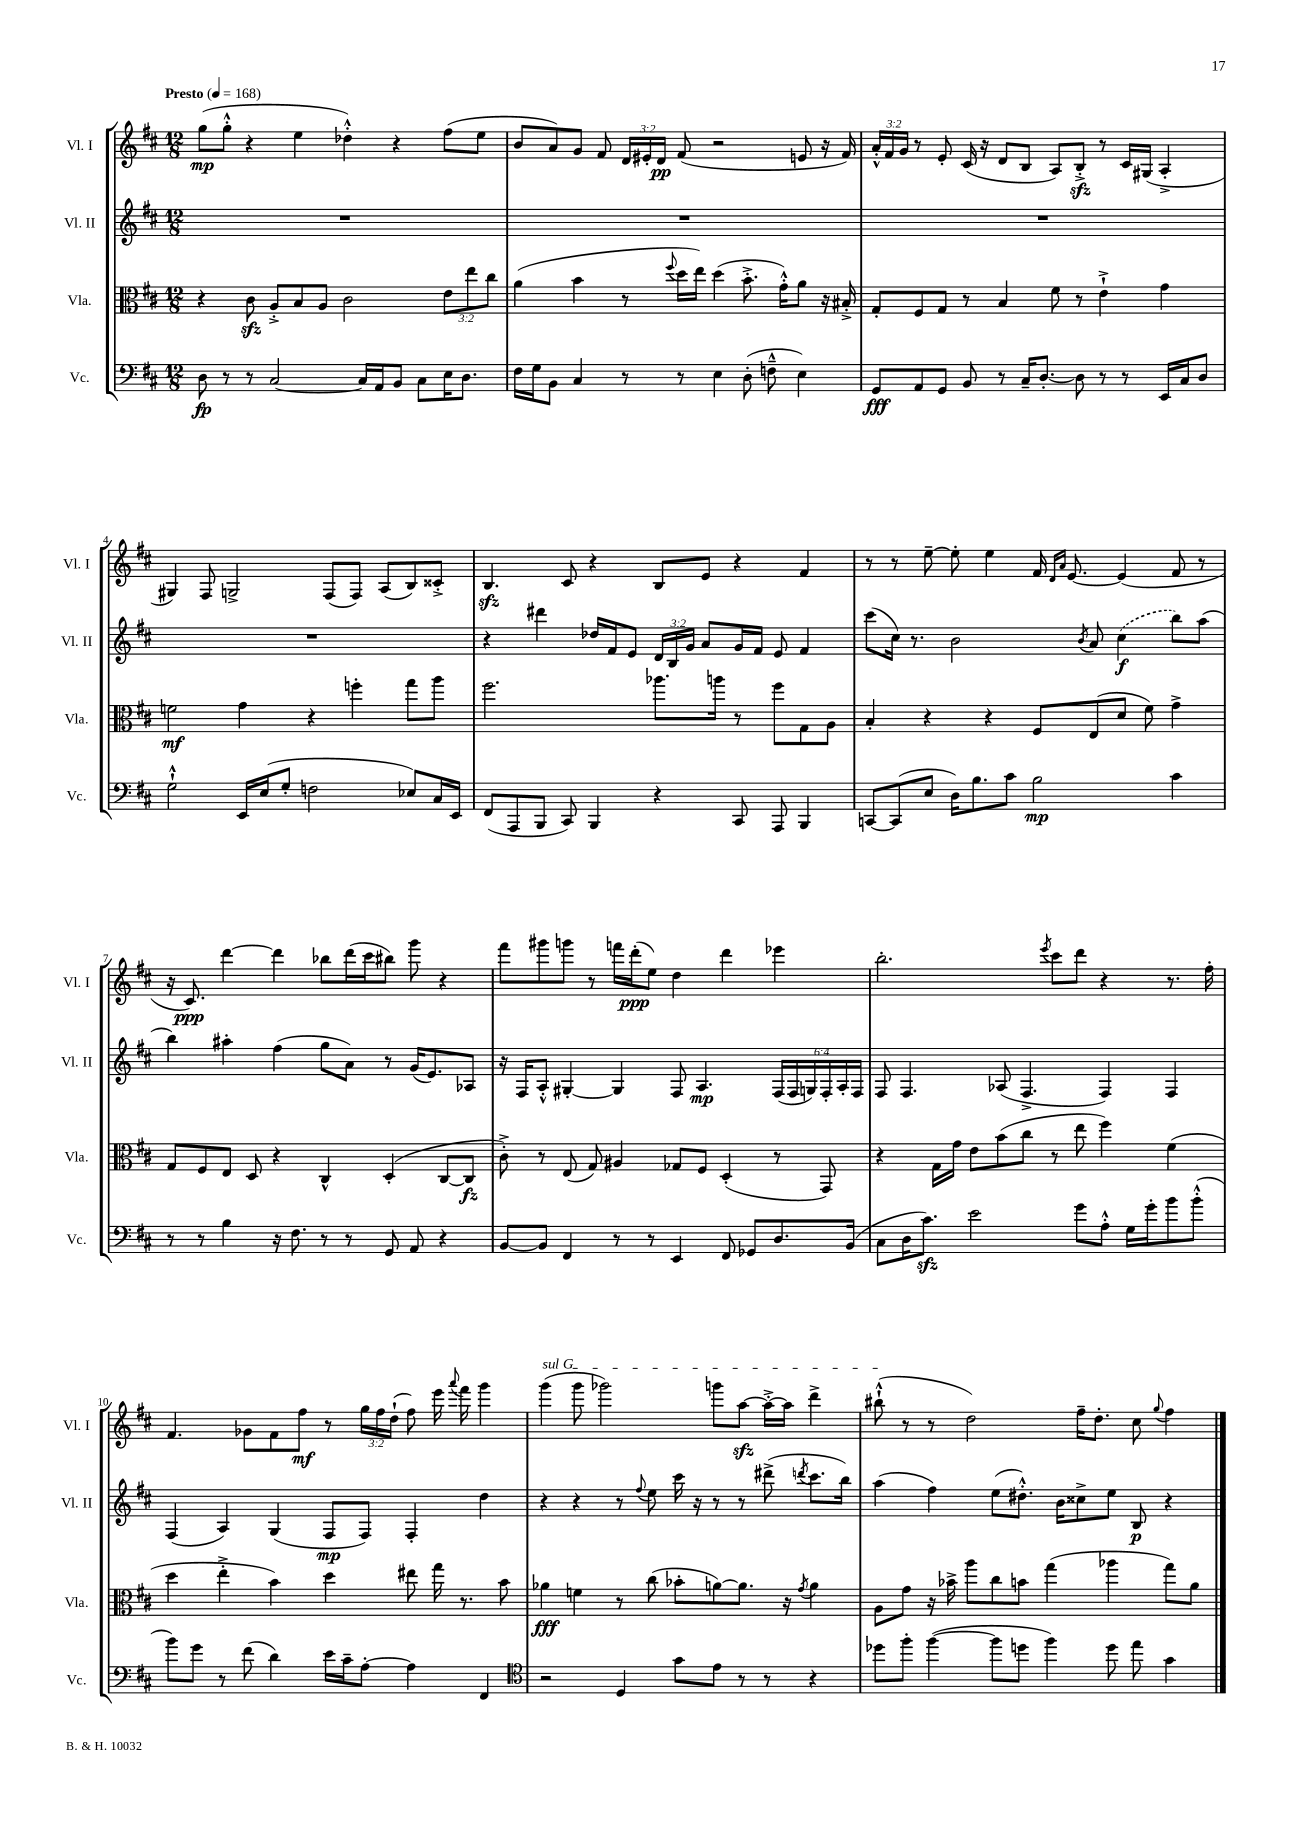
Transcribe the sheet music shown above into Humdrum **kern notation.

**kern	**kern	**kern	**kern
*staff4	*staff3	*staff2	*staff1
*clefF4	*clefC3	*clefG2	*clefG2
*k[f#c#]	*k[f#c#]	*k[f#c#]	*k[f#c#]
*M12/8	*M12/8	*M12/8	*M12/8
*MM168	*MM168	*MM168	*MM168
8D\	4r	1.r	(8gg\L
8r	.	.	8gg'^^\J
8r	8c#\	.	4r
[2C#/	8A'^/L	.	.
.	8B/	.	4ee\
.	8A/J	.	.
.	2c#\	.	4dd-'^^\)
16C#/]LL	.	.	.
16AA/J	.	.	.
8BB/J	.	.	4r
8C#\L	.	.	.
16E\K	12e\L	.	(8ff#\L
8.D\J	.	.	.
.	12ee\	.	.
.	.	.	8ee\J
.	12cc#\J	.	.
=	=	=	=
16F#\LL	(4a\	1.r	8b/L
16G\J	.	.	.
8BB\J	.	.	8a/)
4C#/	4b\	.	8g/J
.	.	.	8f#/
8r	8r	.	24d/LL
.	.	.	24e#'/
.	.	.	24d/JJ
.	8qqff#/	.	.
8r	16dd\LL	.	(8f#/
.	16ee\JJ)	.	.
4E\	(4dd\	.	2r
(8D'\	8.b'^\	.	.
8F~^^\	.	.	.
.	16g'^^\LK)	.	.
4E\)	8a\J	.	8e/
.	16r	.	16r
.	16B#'^/	.	16f#/)
=	=	=	=
8GG/L	8G'/L	1.r	24a'^^/LL
.	.	.	24f#/
.	.	.	24g/JJ
8AA/	8F#/	.	8r
8GG/J	8G/J	.	8e'/
8BB/	8r	.	(16c#/
.	.	.	16r
8r	4B/	.	8d/L
16C#~/LK	.	.	8B/J
[8.D'/J	.	.	.
.	8f#\	.	8A/L)
8D\]	8r	.	8B'^/J
8r	4e`^\	.	8r
8r	.	.	16c#/LL
.	.	.	(16G#/JJ
16EE/LL	4g\	.	4A'^/
16C#/J	.	.	.
8D/J	.	.	.
=	=	=	=
2G`^^\	2f\	1.r	4G#/)
.	.	.	8F#/
.	.	.	2G^/
16EE/LL	4g\	.	.
(16E/J	.	.	.
8G'/J	.	.	.
2F\	4r	.	.
.	.	.	(8F#/L
.	4ff'\	.	8F#/J)
.	.	.	(8A/L
8E-/L)	8gg\L	.	8B/)
16C#/L	8aa\J	.	8c##'^/J
16EE/JJ	.	.	.
=	=	=	=
(8FF#/L	2.ff#\	4r	4.B/
8AAA/	.	.	.
8BBB/J	.	4ddd#\	.
8CC#/)	.	.	8c#/
4BBB/	.	16dd-/LL	4r
.	.	16f#/J	.
.	.	8e/J	.
4r	8.aa-\L	24d/LL	8B/L
.	.	24B/	.
.	.	24g/JJ	.
.	.	8a/L	8e/J
.	16aa\Jk	.	.
8CC#/	8r	16g/L	4r
.	.	16f#/JJ	.
8AAA/	8ff#\L	8e/	.
4BBB/	8G\	4f#/	4f#/
.	8A\J	.	.
=	=	=	=
[8CC/L	4B'/	(8ccc#\L	8r
(8CC/]	.	16cc#\Jk)	8r
.	.	8.r	.
8E/J	4r	.	[8ee~\
16D\LK)	.	2b\	8ee'\]
8.B\	.	.	.
.	4r	.	4ee\
8c#\J	.	.	.
2B\	8F#/L	.	16f#/
.	.	.	16qqd/LL
.	.	.	16qqa/JJ
.	.	.	[8.e/
.	.	8qb/	.
.	(8E/	8a/	.
.	8d/J	(4cc#\	(4e/]
.	8f#\)	.	.
4c#\	4g^\	8bb\L)	8f#/
.	.	(8aa\J	8r
=	=	=	=
8r	8G/L	4bb\)	16r
.	.	.	8.c#/)
8r	8F#/	.	.
4B\	8E/J	4aa#'\	[4ddd\
.	8D/	.	.
16r	4r	(4ff#\	4ddd\]
8.F#\	.	.	.
8r	4C#^^/	8gg\L	8bb-\L
8r	.	8a\J)	(16ddd\L
.	.	.	16ccc#\J
8GG/	(4D'/	8r	8bb#\J)
8AA/	.	(16g/LK	8ggg\
.	.	8.e/)	.
4r	[8C#/L	.	4r
.	8C#/]J	8A-/J	.
=	=	=	=
[8BB/L	8c#'^\)	16r	8fff#\L
.	.	16F#/LK	.
8BB/]J	8r	8A'^^/J	8ggg#\
4FF#/	(8E/	[4G#'/	8ggg\J
.	8G/)	.	8r
8r	4A#/	4G#/]	16fff\LL
.	.	.	(16ddd'\J
8r	.	.	8ee\J)
4EE/	8G-/L	8F#/	4dd\
.	8F#/J	4.A/	.
8FF#/	(4D'/	.	4ddd\
8GG-/L	.	.	.
8.D/	8r	(24F#/LL	4eee-\
.	.	24F#/	.
.	.	24G/)	.
.	8GG/)	24F#'/	.
.	.	24A'/	.
(16BB/Jk	.	.	.
.	.	24F#/JJ	.
=	=	=	=
8C#\L	4r	8F#/	2.bb'\
16D\K	.	4.F#/	.
8.c#\J)	.	.	.
.	16G\LL	.	.
.	16g\JJ	.	.
2e\	8e\L	.	.
.	(8b\	(8A-/	.
.	8cc#\J	4.F#^/	.
.	.	.	8qeee/
.	8r	.	8ccc#\L
8g\L	8ee\	.	8ddd\J
8A'^^\J	4ff#\)	4F#/)	4r
16G\LL	.	.	.
16g'\J	.	.	.
8b\	(4f#\	4F#/	8.r
(8b'^^\J	.	.	.
.	.	.	16ff#'\
=	=	=	=
8b\L)	4dd\	(4F#/	4.f#/
8g\J	.	.	.
8r	4ee'^\	4A/)	.
(8f#\	.	.	8g-\L
4d\)	4b\)	(4G/	8f#\
.	.	.	8ff#\J
16e\LL	4dd\	8F#/L	8r
16c#~\J	.	.	.
[8A'\J	.	8F#/J)	24gg\LL
.	.	.	24ff#\
.	.	.	(24dd`\JJ
4A\]	8ee#\	4F#'/	8ff#\)
.	16gg\	.	16eee\
.	.	.	8qqaaa/
.	8.r	.	16fff#\
4FF#/	.	4dd\	4ggg\
.	8b\	.	.
=	=	=	=
*clefC4	*	*	*
2r	4a-\	4r	(4ggg\
.	4f\	4r	8ggg\
.	.	.	2ggg-\)
4D/	8r	8r	.
.	.	8qqff#/	.
.	(8cc#\	8ee\	.
8g\L	8b-'\L	16ccc#\	.
.	.	16r	.
8e\J	[8a\)	8r	8ggg\L
8r	8.a\]J	8r	[8aa\J
8r	.	(8ddd#^\	16aa'^\_LL
.	16r	.	16aa\]JJ
.	8qg/	8qddd/	.
4r	4a\	8.ccc#\L	4ddd^\
.	.	16bb\Jk)	.
=	=	=	=
8dd-\L	8A\L	(4aa\	(8bb#`^^\
8ff#'\J	8g\J	.	8r
([4ff#\	16r	4ff#\)	8r
.	16b-^\	.	.
.	8aa\L	.	2dd\)
8ff#\]L	8cc#\	(8ee\L	.
8dd\J	8b\J	8.dd#'^^\J)	.
4ff#\)	(4gg\	.	.
.	.	16b\LK	.
.	.	8cc##^\	16ff#~\LK
.	.	.	8.dd'\J
8dd\	4aa-\	8ee\J	.
8ee\	.	8B/	8cc#\
.	.	.	8qqgg/
4g\	8gg\L)	4r	4ff#\
.	8a\J	.	.
==	==	==	==
*-	*-	*-	*-
